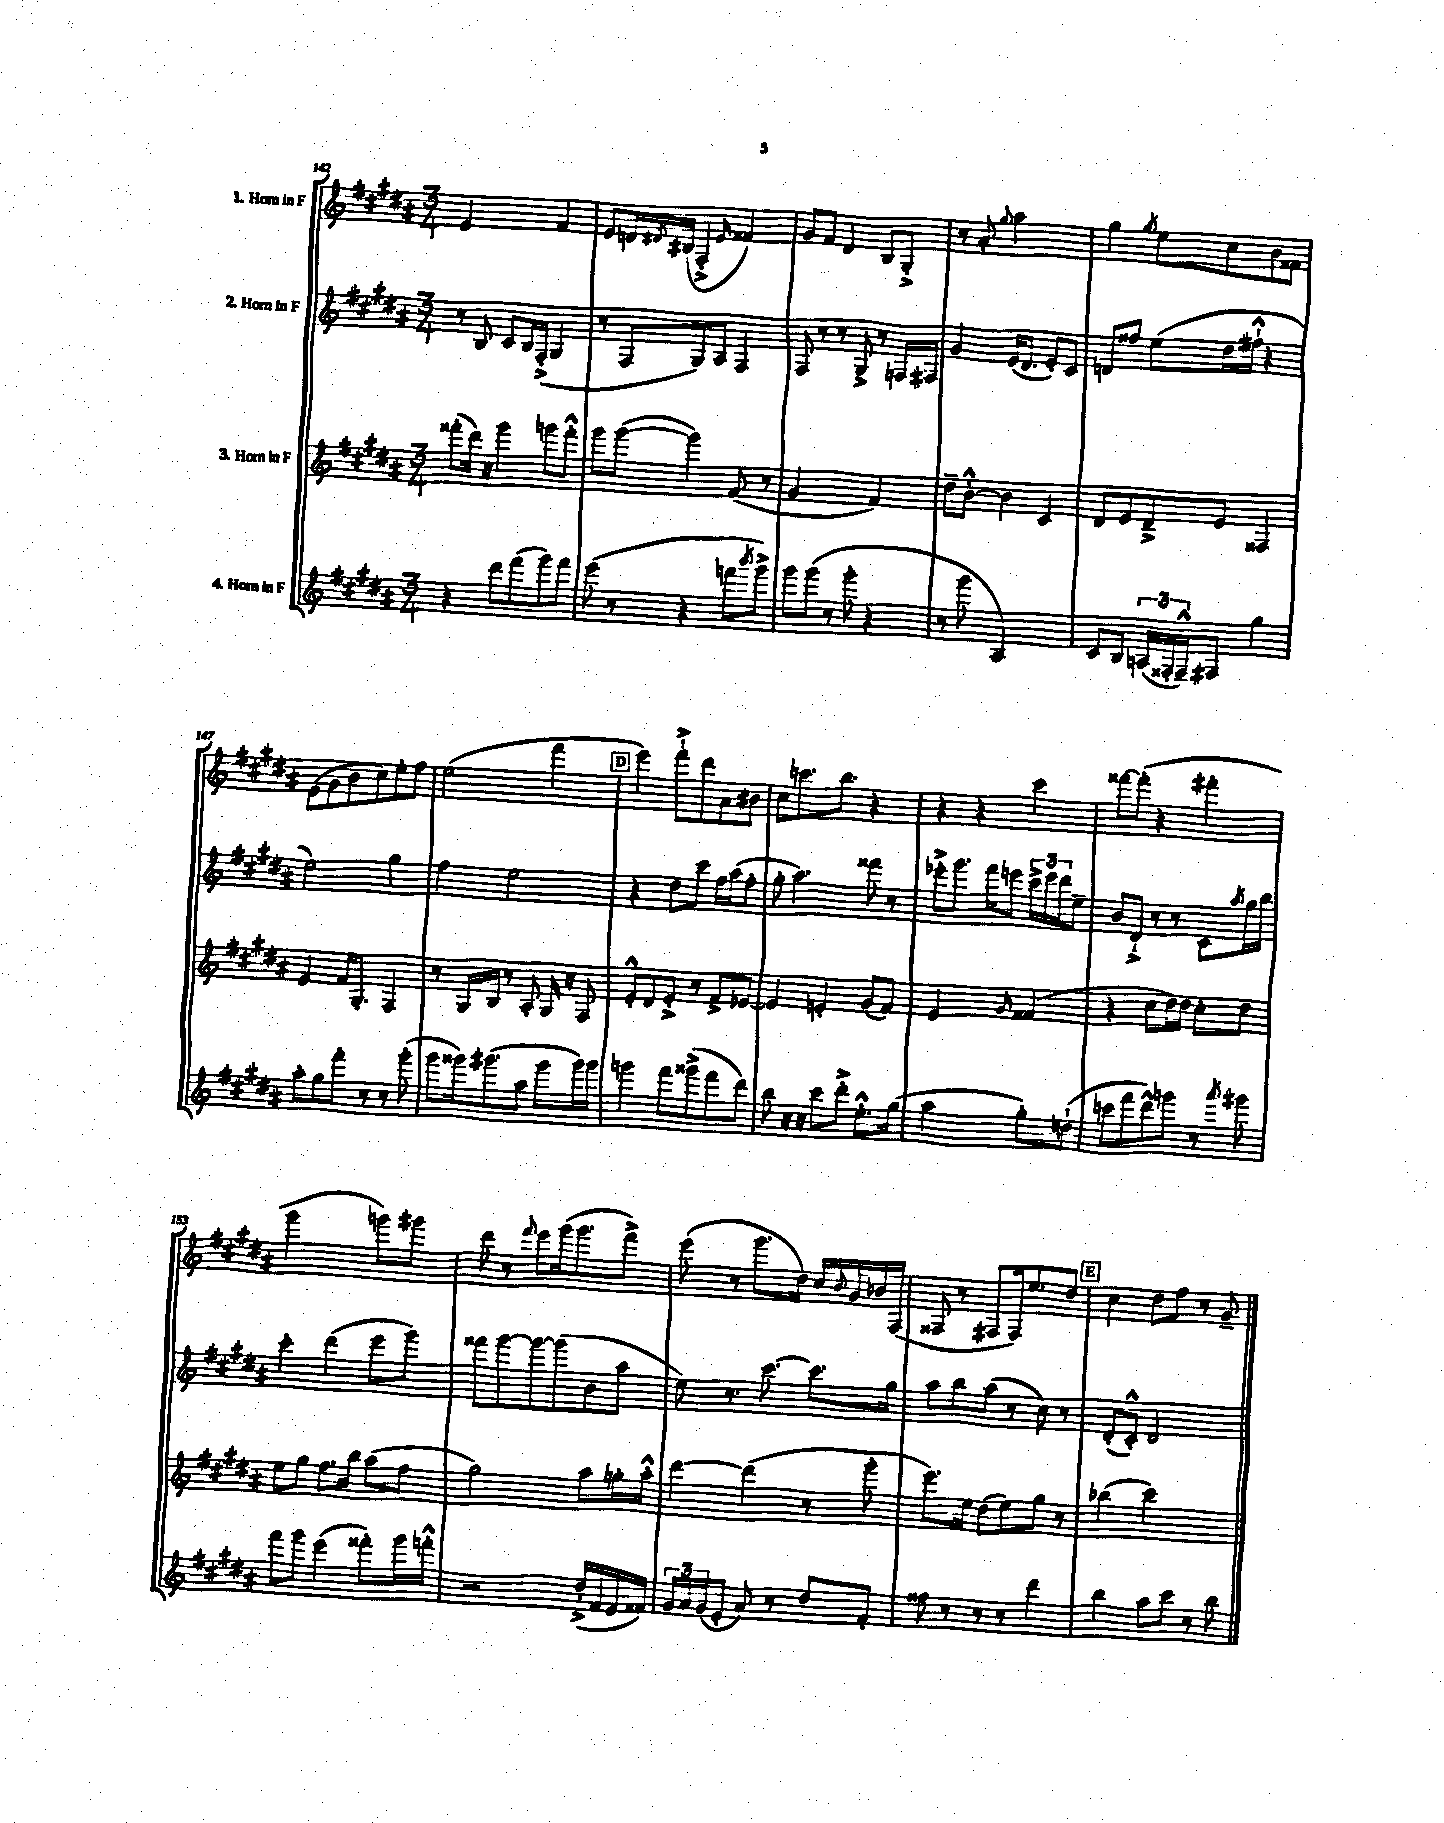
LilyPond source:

<<
\new StaffGroup <<
\new Staff = "s0" \with { instrumentName = "1. Horn in F" } {
    \clef treble \key b \major \numericTimeSignature \time 3/4
    e'2 fis'4 |
    e'8 d'16 \acciaccatura { dis'8 } bis16( fis4-.-> \grace { e'16 } fisis'4) |
    gis'8 fis'8 dis'4 b8 gis8-.-> |
    r8 ais'8-. \appoggiatura { gis''8 } ais''2 |
    gis''4 \acciaccatura { gis''8 } e''8 cis''8 b'8 fisis'8 |
    e'8( gis'8 b'8 cis''8) e''8-. fis''8 |
    e''2( fis'''4 |
    \mark \markup { \box "D" } e'''4) fis'''8-!-> dis'''8 ais'8 bis'8 |
    cis''8 c'''8. b''8. r4 |
    r4 r4 cis'''4 |
    fisis'''8~ fisis'''8-.( r4 fis'''4-. |
    gis'''2 g'''8) gis'''8 |
    dis'''8 r8 \appoggiatura { fis'''8 } e'''8 gis'''16( gis'''8. fis'''8->) |
    e'''8( r8 gis'''8. dis''16) cis''16 \appoggiatura { b'8 } gis'16 bes'16 fis16( |
    fisis8 r8 fis8 fis16) e''8. dis''8 |
    \mark \markup { \box "E" } cis''4 dis''8 fis''8 r8 gis'8-- \bar "|." |
}
\new Staff = "s1" \with { instrumentName = "2. Horn in F" } {
    \clef treble \key b \major \numericTimeSignature \time 3/4
    r8 b8 cis'8 b16 fis16-.->( gis4 |
    r8 fis8 gis8) ais8 fis4 |
    fis8 r8 r8 gis8-> r8 f16 fis16 |
    gis'4 e'16( dis'8. e'8-.) cis'8 |
    d'8 fisis''8 e''8( dis''16 fis''16-!-^ r4 |
    e''2) gis''4 |
    fis''4 e''2 |
    \mark \markup { \box "D" } r4 dis''8 cis'''8 fis''16 ais''16( fis''8-. |
    gis''8-. ais''4.) fisis'''8 r8 |
    ees'''8-.-> gis'''8. fis'''16 e'''8 \tuplet 3/2 { cis'''16-> e'''16 dis'''16 } e''8-- |
    b'8 dis'8-!-> r8 r8 cis'8 \acciaccatura { ais''8 } gis''16 b''16 |
    cis'''4-. dis'''4( e'''8 gis'''8) |
    fisis'''8 gis'''8~ gis'''8~ gis'''8( b'8 ais''8 |
    e''8) r8. cis'''8.~ cis'''8. gis''16 |
    ais''8 b''8 ais''8( r8 cis''8) r8 |
    \mark \markup { \box "E" } dis'8-.( cis'8-.-^) dis'2 \bar "|." |
}
\new Staff = "s2" \with { instrumentName = "3. Horn in F" } {
    \clef treble \key b \major \numericTimeSignature \time 3/4
    fisis'''8-.( dis'''16) r16 gis'''4 g'''8 fisis'''8-.-^ |
    gis'''8 gis'''8~( gis'''4) fis'8( r8 |
    gis'2 fis'4) |
    dis''8-- b'8~-.-^ b'4 cis'4 |
    dis'8 e'8 dis'8---> e'8 fisis4 |
    e'4 fis'16 gis8.-. fis4 |
    r8 gis16 b16 r8 ais8-. gis16 r16 fis8 |
    \mark \markup { \box "D" } e'8-.-^ dis'8 e'8-.-> r8 fis'8-> ees'8~ |
    ees'4 e'4-. gis'8( fis'8) |
    e'2 \grace { gis'16 } fisis'4( |
    r4 cis''8 dis''16) dis''16 cis''8-. dis''8 |
    e''8 gis''8 fis''8. b''16 ais''8( fis''8 |
    gis''2) ais''8 g''16-. ais''16-.-^ |
    dis'''4~ dis'''4( r8 gis'''8-. |
    e'''8.) e''16 dis''8( e''8) gis''8 r8 |
    \mark \markup { \box "E" } bes''4( cis'''2) \bar "|." |
}
\new Staff = "s3" \with { instrumentName = "4. Horn in F" } {
    \clef treble \key b \major \numericTimeSignature \time 3/4
    r4 dis'''8 fis'''8( gis'''8) fis'''8 |
    e'''8( r8 r4 f'''8 \acciaccatura { b'''8 } gis'''8->) |
    gis'''8 gis'''8( r8 gis'''8-. r4 |
    r8 gis'''8 ais2) |
    cis'8 b8 \tuplet 3/2 { a16( fisis16-. fisis16---^) } fis8 gis''4 |
    ais''8-. gis''8 fis'''8-. r8 r8 gis'''8-.( |
    gis'''8 gisis'''16) gis'''8.( ais''8 gis'''8 gis'''16) gis'''16 |
    \mark \markup { \box "D" } g'''4 fis'''8 gisis'''8->( fis'''8 dis'''8) |
    b''8 r16 r16 cis'''8 dis'''8-.-> e''8.-.-^ gis''16( |
    ais''2 gis''8-.) d''8-!( |
    c'''8 fis'''8 dis'''8-^) g'''8 r8 \acciaccatura { ais'''8 } gis'''8 |
    fis'''8 gis'''8 e'''4( fisis'''8-.) gis'''16 f'''16-.-^ |
    r2 dis''16-.->( fis'16 e'16 fisis'16) |
    \tuplet 3/2 { gis'16 ais'16 gis'16( } e'8-. ais'8) r8 dis''8 fis'8-. |
    fisis''8 r8 r8 r8 dis'''4 |
    \mark \markup { \box "E" } b''4 ais''8 cis'''8 r8 b''8 \bar "|." |
}
>>
>>
\layout { \context { \Score currentBarNumber = #142 } }
